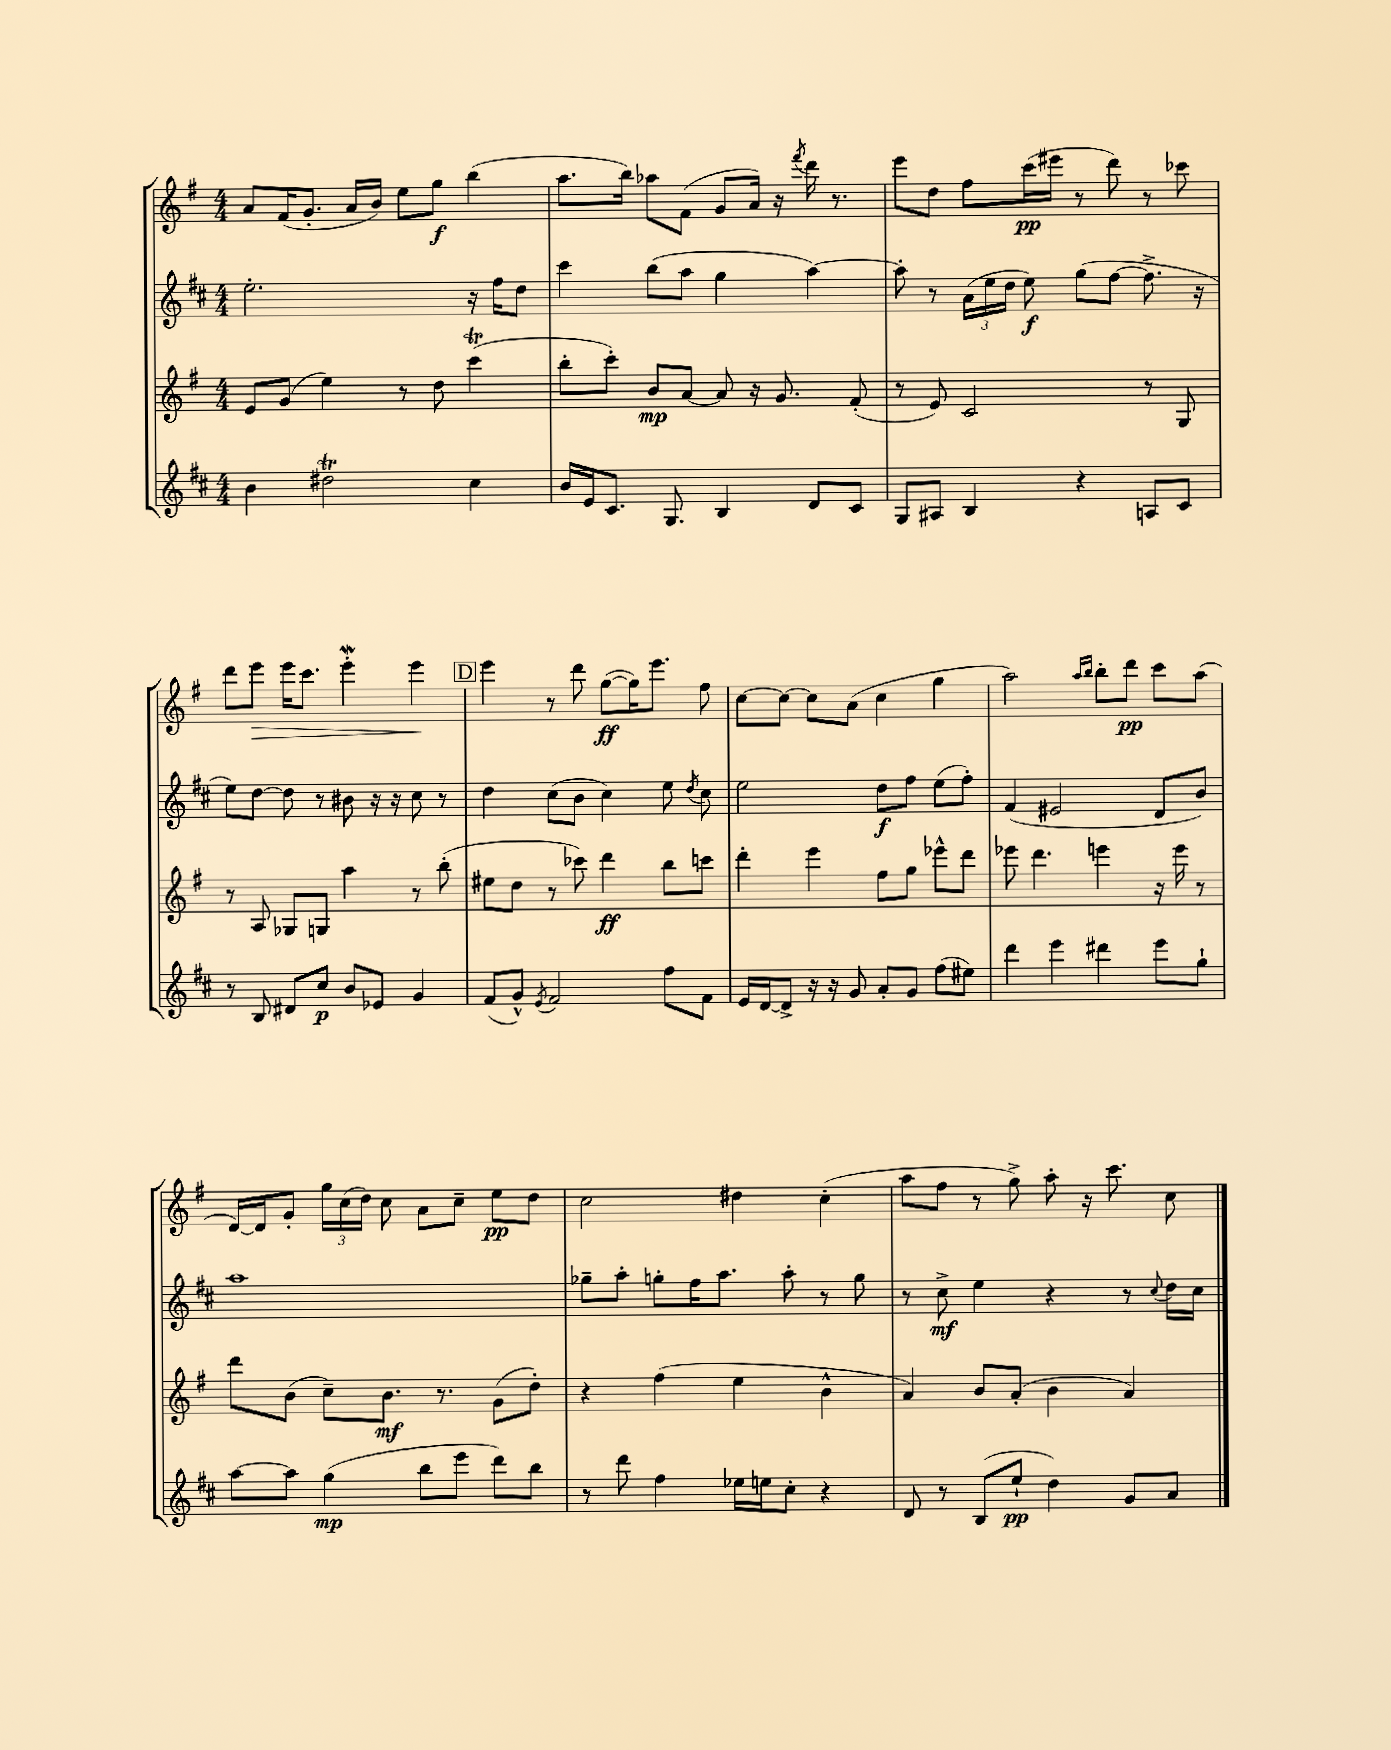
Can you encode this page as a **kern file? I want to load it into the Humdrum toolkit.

**kern	**kern	**kern	**kern
*staff4	*staff3	*staff2	*staff1
*clefG2	*clefG2	*clefG2	*clefG2
*k[f#c#]	*k[f#]	*k[f#c#]	*k[f#]
*M4/4	*M4/4	*M4/4	*M4/4
4b\	8e/L	2.ee'\	8a/L
.	(8g/J	.	(16f#/K
.	.	.	8.g'/J
2dd#\	4ee\)	.	.
.	.	.	16a/LL
.	.	.	16b/JJ)
.	8r	.	8ee\L
.	8dd\	.	8gg\J
4cc#\	(4ccc\	16r	(4bb\
.	.	16ff#\LK	.
.	.	8dd\J	.
=	=	=	=
16b/LL	8bb'\L	4ccc#\	8.aa\L
16e/J	.	.	.
8.c#/J	8ccc'\J)	.	.
.	.	.	16bb\Jk)
.	8b/L	(8bb\L	8aa-\L
8.G/	.	.	.
.	[8a/J	8aa\J	(8f#\J
4B/	8a/]	4gg\	8g/L
.	16r	.	16a/Jk)
.	8.g/	.	16r
.	.	.	8qfff#/
8d/L	.	[4aa\)	16ddd\
.	.	.	8.r
8c#/J	(8f#'/	.	.
=	=	=	=
8G/L	8r	8aa'\]	8eee\L
8A#/J	8e/)	8r	8dd\J
4B/	2c/	(24a\LL	8ff#\L
.	.	24ee\	.
.	.	24dd\JJ	.
.	.	8ee\)	(16ccc\L
.	.	.	16eee#\JJ
4r	.	(8gg\L	8r
.	.	[8ff#\J	8ddd\)
8A/L	8r	8.ff#^\]	8r
8c#/J	8G/	.	8ccc-\
.	.	16r	.
=	=	=	=
8r	8r	8ee\L)	8ddd\L
8B/	8A/	[8dd\J	8eee\J
8d#/L	8G-/L	8dd\]	16eee\LK
.	.	.	8.ccc\J
8cc#/J	8G/J	8r	.
8b/L	4aa\	8b#\	4eee'\
8e-/J	.	16r	.
.	.	16r	.
4g/	8r	8cc#\	4eee\
.	(8bb'\	8r	.
=	=	=	=
(8f#/L	8ee#\L	4dd\	4eee\
8g^^/J)	8dd\J	.	.
8qe/	.	.	.
2f#/	8r	(8cc#\L	8r
.	8ccc-\)	8b\J	8ddd\
.	4ddd\	4cc#\)	([8gg\L
.	.	.	16gg\]K)
.	.	.	8.eee\J
8ff#\L	8bb\L	8ee\	.
.	.	8qdd/	.
8f#\J	8ccc\J	8cc#\	8ff#\
=	=	=	=
16e/LL	4ddd'\	2ee\	[8cc\L
[16d/J	.	.	.
8d^/]J	.	.	8cc\_J
16r	4eee\	.	8cc\]L
16r	.	.	.
8g/	.	.	(8a\J
8a'/L	8ff#\L	8dd\L	4cc\
8g/J	8gg\J	8ff#\J	.
(8ff#\L	8eee-^^\L	(8ee\L	4gg\
8ee#\J)	8ddd\J	8ff#'\J)	.
=	=	=	=
4ddd\	8eee-\	(4f#/	2aa\)
.	4.ddd\	.	.
4eee\	.	2e#/	.
.	.	.	16qqaa/LL
.	.	.	16qqbb/JJ
4ddd#\	4eee\	.	8bb'\L
.	.	.	8ddd\J
8eee\L	16r	8d/L	8ccc\L
.	16eee\	.	.
8gg`\J	8r	8b/J)	(8aa\J
=	=	=	=
[8aa\L	8ddd\L	1aa	[16d/LL)
.	.	.	16d/]J
8aa\]J	(8b\J	.	8g'/J
(4gg\	8cc~\L)	.	24gg\LL
.	.	.	(24cc\
.	.	.	24dd\JJ)
.	8.b\J	.	8cc\
8bb\L	.	.	8a\L
.	8.r	.	.
8eee\J	.	.	8cc~\J
8ddd\L)	(8g\L	.	8ee\L
8bb\J	8dd'\J)	.	8dd\J
=	=	=	=
8r	4r	8gg-~\L	2cc\
8ddd\	.	8aa'\J	.
4ff#\	(4ff#\	8gg'\L	.
.	.	16ff#\K	.
.	.	8.aa\J	.
16ee-\LL	4ee\	.	4dd#\
16ee\J	.	.	.
8cc#'\J	.	8aa'\	.
4r	4b^^\	8r	(4cc'\
.	.	8gg\	.
=	=	=	=
8d/	4a/)	8r	8aa\L
8r	.	8cc#^\	8ff#\J
(8B/L	8b/L	4ee\	8r
8ee`/J	(8a'/J	.	8gg^\)
4dd\)	4b\	4r	8aa'\
.	.	.	16r
.	.	.	8.ccc\
8g/L	4a/)	8r	.
.	.	8qqcc#/	.
8a/J	.	16dd\LL	8cc\
.	.	16cc#\JJ	.
==	==	==	==
*-	*-	*-	*-
